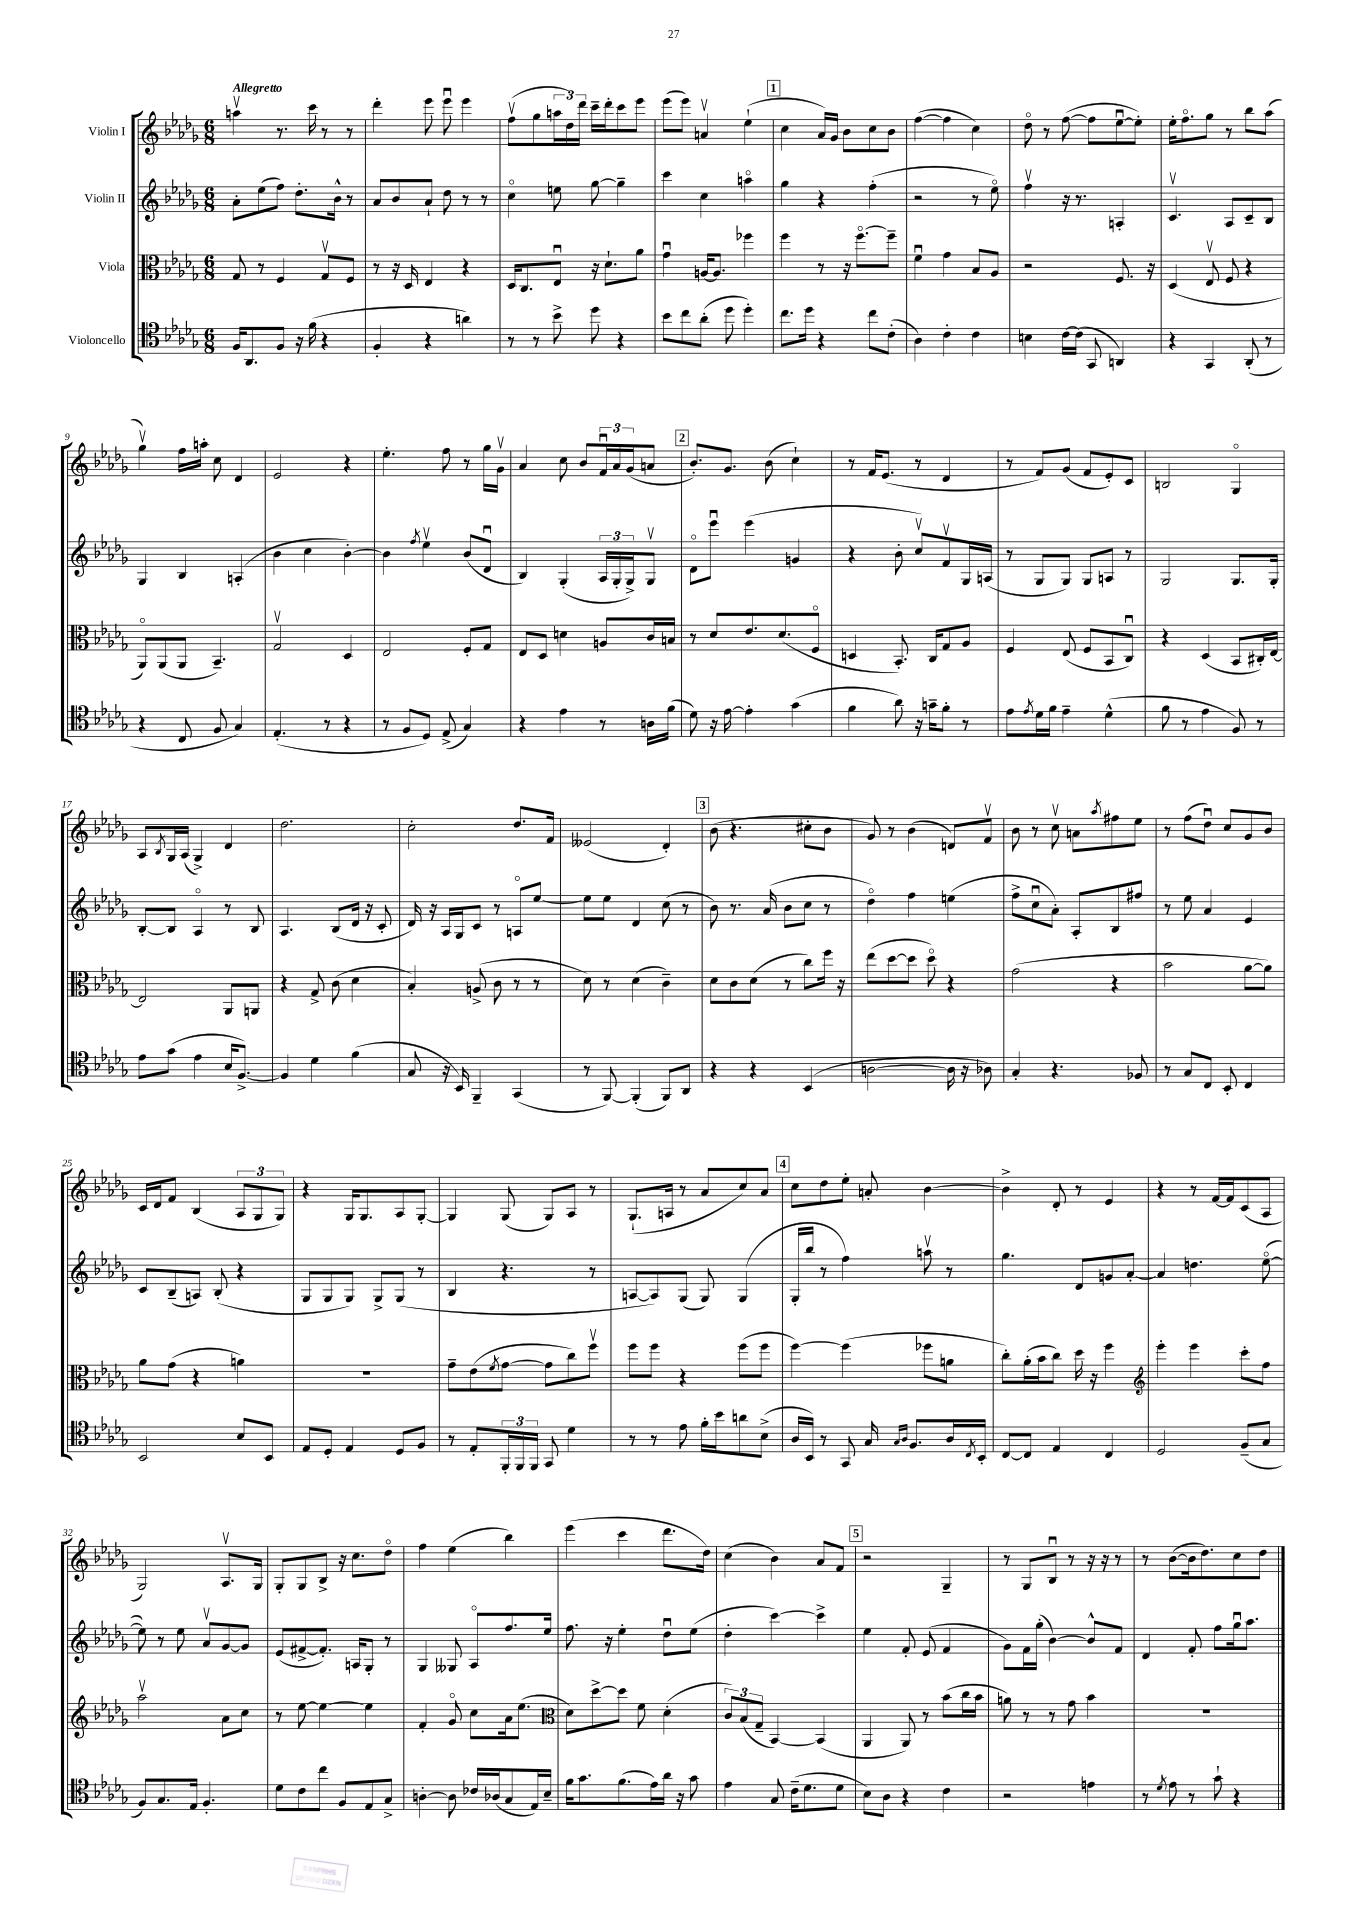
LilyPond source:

<<
\new StaffGroup <<
\new Staff = "s0" \with { instrumentName = "Violin I" } {
    \clef treble \key des \major \numericTimeSignature \time 6/8 \tempo "Allegretto"
    a''4\upbow r8. c'''16 r8 r8 |
    des'''4-. ees'''8 ees'''8\downbow ees'''4 |
    f''8\upbow( ges''8 \tuplet 3/2 { a''16 des''16) des'''16 } c'''16-- des'''16-. c'''8 ees'''8 |
    ees'''8( ees'''8) a'4\upbow ees''4-!( |
    \mark \markup { \box "1" } c''4 aes'16) ges'16 bes'8 c''8 bes'8 |
    f''4~( f''4 c''4) |
    des''8\flageolet r8 f''8~( f''8 ees''8~\downbow ees''8-.) |
    ees''16-. f''8.\flageolet ges''8 r8 bes''8 aes''8( |
    ges''4\upbow) f''16 a''16-. c''8 des'4 |
    ees'2 r4 |
    ees''4.-. f''8 r8 ges''16 ges'16\upbow |
    aes'4 c''8 bes'8 \tuplet 3/2 { f'16\downbow aes'16 ges'16( } a'8 |
    \mark \markup { \box "2" } bes'8.-.) ges'8. bes'8( c''4-!) |
    r8 f'16 ees'8.( r8 des'4 |
    r8 f'8) ges'8( f'8 ees'8-.) c'8 |
    b2 ges4\flageolet |
    aes8 \acciaccatura { bes8 } ges16 aes16( ges4->) des'4 |
    des''2. |
    c''2-. des''8. f'16 |
    eeses'2( des'4-.) |
    \mark \markup { \box "3" } bes'8( r4. cis''8-. bes'8 |
    ges'8) r8 bes'4( d'8) f'8\upbow |
    bes'8 r8 c''8\upbow a'8 \acciaccatura { aes''8 } fis''8 ees''8 |
    r8 f''8( des''8\downbow) c''8 ges'8 bes'8 |
    c'16 des'16 f'8 bes4( \tuplet 3/2 { aes8 ges8 ges8) } |
    r4 ges16 ges8. aes8 ges8~-. |
    ges4 ges8( ges8) aes8 r8 |
    ges8.-!( a16 r8 aes'8 c''8) aes'8 |
    \mark \markup { \box "4" } c''8 des''8 ees''8-. a'8-. bes'4~ |
    bes'4-> des'8-. r8 ees'4 |
    r4 r8 f'16~ f'16 c'8( aes8 |
    ges2) aes8.\upbow ges16 |
    ges8-. ges8 bes8-> r16 c''8. des''8\flageolet |
    f''4 ees''4( bes''4) |
    ees'''4( c'''4 des'''8. des''16) |
    c''4( bes'4) aes'8 f'8 |
    \mark \markup { \box "5" } r2 ges4-- |
    r8 ges8 bes8\downbow r8 r16 r16 r8 |
    r8 bes'8~( bes'16 des''8.) c''8 des''8 \bar "|." |
}
\new Staff = "s1" \with { instrumentName = "Violin II" } {
    \clef treble \key des \major \numericTimeSignature \time 6/8
    aes'8-. ees''8( f''8) des''8.-. bes'16-^ r8 |
    aes'8 bes'8 aes'8-! des''8 r8 r8 |
    c''4\flageolet e''8 ges''8~ ges''4-- |
    c'''4 c''4 a''4\flageolet |
    \mark \markup { \box "1" } ges''4 r4 f''4-.( |
    r2 r8 ees''8\flageolet) |
    f''4\upbow r16 r8. a4-. |
    c'4.\upbow aes8 c'8-- bes8 |
    ges4 bes4 a4-.( |
    bes'4 c''4 bes'4~-.) |
    bes'4 \acciaccatura { f''8 } ees''4\upbow bes'8( des'8\downbow |
    bes4) ges4-.( \tuplet 3/2 { aes16 ges16-. ges16->) } ges8\upbow |
    \mark \markup { \box "2" } des'8\flageolet ees'''8\downbow ees'''4( g'4 |
    r4 bes'8-. c''8\upbow) f'8\upbow ges16 a16( |
    r8 ges8 ges8) ges8 a8 r8 |
    ges2 ges8. ges16-. |
    bes8~-. bes8 aes4\flageolet r8 bes8 |
    aes4. bes8( des'16 r16 c'8-. |
    des'16) r16 aes16 ges16 c'8 r8 a8\flageolet ees''8~ |
    ees''8 ees''8 des'4 c''8( r8 |
    \mark \markup { \box "3" } bes'8) r8. aes'16( bes'8 c''8 r8 |
    des''4\flageolet) f''4 e''4( |
    f''8-> c''8\downbow aes'8-.) aes8-. bes8 fis''8 |
    r8 ees''8 aes'4 ees'4 |
    c'8 bes8--( a8) bes8-.( r4 |
    ges8 ges8 ges8) ges8-> ges8( r8 |
    bes4 r4. r8 |
    a8~ a8) ges8( ges8) ges4( |
    \mark \markup { \box "4" } ges16-. bes''16 r8 f''4) a''8\upbow r8 |
    ges''4. des'8 g'8 aes'8~-. |
    aes'4 d''4. ees''8~\flageolet( |
    ees''8) r8 ees''8 aes'8\upbow ges'8~ ges'8 |
    ees'8( fis'8~-> fis'8.-.) a16 ges8-. r8 |
    ges4 geses8 aes8\flageolet f''8. ees''16 |
    f''8. r16 ees''4-. des''8\downbow ees''8( |
    des''4-. c'''4~) c'''4-> |
    \mark \markup { \box "5" } ees''4 f'8-. ees'8( f'4 |
    ges'8) f'16 ges''16-.( bes'4~) bes'8-^ f'8 |
    des'4 f'8-. f''8 ges''16\downbow aes''8. \bar "|." |
}
\new Staff = "s2" \with { instrumentName = "Viola" } {
    \clef alto \key des \major \numericTimeSignature \time 6/8
    ges8 r8 f4 ges8\upbow f8 |
    r8 r16 des16 ees4 r4 |
    des16 c8. ees8\downbow r16 des'8.-! aes'8 |
    ges'4\downbow a16~ a8. fes''4 |
    \mark \markup { \box "1" } f''4 r8 r16 f''8.~\flageolet f''8-- |
    f'4\downbow ges'4 bes8 aes8 |
    r2 f8. r16 |
    des4( ees8\upbow f8 r4 |
    aes,8\flageolet) aes,8( aes,8 bes,4.--) |
    ges2\upbow des4 |
    ees2 f8-. ges8 |
    ees8 des8 d'4 a8 c'16 b16 |
    \mark \markup { \box "2" } r8 des'8 ees'8. des'8.( f8\flageolet |
    d4 bes,8.-.) c16 ges8 aes8 |
    f4 ees8( f8 bes,8 c8\downbow) |
    r4 des4( bes,8 cis16-.) ees16~ |
    ees2 aes,8 a,8 |
    r4 ges8-> c'8( des'4 |
    bes4-.) a8->( c'8 r8 r8 |
    des'8) r8 des'4( c'4--) |
    \mark \markup { \box "3" } des'8 c'8 des'8( r8 c''8) f''16 r16 |
    ees''8( des''8~ des''8 des''8\flageolet) r4 |
    ges'2( r4 |
    bes'2 aes'8~ aes'8) |
    aes'8 ges'8( r4 a'4) |
    R2. |
    ges'8-- ees'8( \acciaccatura { f'8 } ges'8~ ges'8 c''8) f''8\upbow |
    f''8 f''8 r4 f''8( f''8 |
    \mark \markup { \box "4" } f''4~) f''4( fes''8 a'8 |
    c''8-.) aes'16-.( bes'16 c''8) des''16 r16 f''4 |
    \clef treble ees'''4-. ees'''4 c'''8-. f''8 |
    aes''2\upbow aes'8 c''8 |
    r8 ees''8~ ees''4~ ees''4 |
    f'4-. ges'8\flageolet c''8 aes'16 ees''8.( |
    \clef alto des'8) des''8~-> des''8 f'8 des'4-.( |
    \tuplet 3/2 { c'8) bes8( ges8-- } bes,4~) bes,4( |
    \mark \markup { \box "5" } aes,4 aes,8) r8 bes'8( c''16 bes'16 |
    a'8) r8 r8 ges'8 bes'4 |
    R2. \bar "|." |
}
\new Staff = "s3" \with { instrumentName = "Violoncello" } {
    \clef tenor \key des \major \numericTimeSignature \time 6/8
    f16 aes,8. f8 r16 f'16( r4 |
    f4-. r4 a'4) |
    r8 r8 bes'8-> des''8 r4 |
    bes'8 c''8 aes'8-.( des''8 des''4-.) |
    \mark \markup { \box "1" } c''8. des''16 r4 c''8 c'8-.( |
    aes4) c'4-. c'4 |
    b4 c'16~ c'16( ges,8 a,4) |
    r4 ges,4 aes,8-.( r8 |
    r4 c8 f8 ges4) |
    ees4.-.( r8 r4 |
    r8 f8 des8) ees8->( ges4) |
    r4 ees'4 r8 a16 f'16( |
    \mark \markup { \box "2" } des'8) r16 ees'16~ ees'4-. ges'4( |
    f'4 aes'8) r16 g'16-- f'8-. r8 |
    ees'8 \acciaccatura { ees'8 } des'16 f'16 ees'4-- des'4-^( |
    f'8 r8 ees'4 f8) r8 |
    ees'8 ges'8( ees'4 bes16 f8.~->) |
    f4 des'4 f'4( |
    ges8 r16 bes,16) f,4-- ges,4( |
    r8 f,8~) f,4-.( f,8) aes,8 |
    \mark \markup { \box "3" } r4 r4 bes,4( |
    a2~ a16 r16 aes8) |
    ges4-. r4. fes8 |
    r8 ges8 c8 bes,8-. c4 |
    bes,2 bes8 bes,8 |
    ees8 des8-. ees4 des8 f8 |
    r8 ees8-. \tuplet 3/2 { f,16-. f,16 f,16 } ges,8 des'4 |
    r8 r8 ees'8 f'16-. bes'16 a'8 bes8->( |
    \mark \markup { \box "4" } aes16 bes,16) r8 ges,8 ges16 \grace { ges16 aes16 } f8. aes16 \acciaccatura { c8 } bes,16-. |
    c8~ c8 ees4 c4 |
    des2 f8--( ges8 |
    f8) ges8. ees16 f4.-. |
    des'8 c'8 c''8 f8 ees8 ges8-> |
    a4~-. a8 ces'16 aes16( ges8 ees16) bes16-- |
    f'16 ges'8. f'8.( ees'16) aes'16 r16 ges'8 |
    ees'4 ges8 c'16--( des'8. des'8 |
    \mark \markup { \box "5" } bes8) aes8 r4 c'4 |
    r2 e'4 |
    r8 \acciaccatura { des'8 } ees'8 r8 ges'8-! r4 \bar "|." |
}
>>
>>
